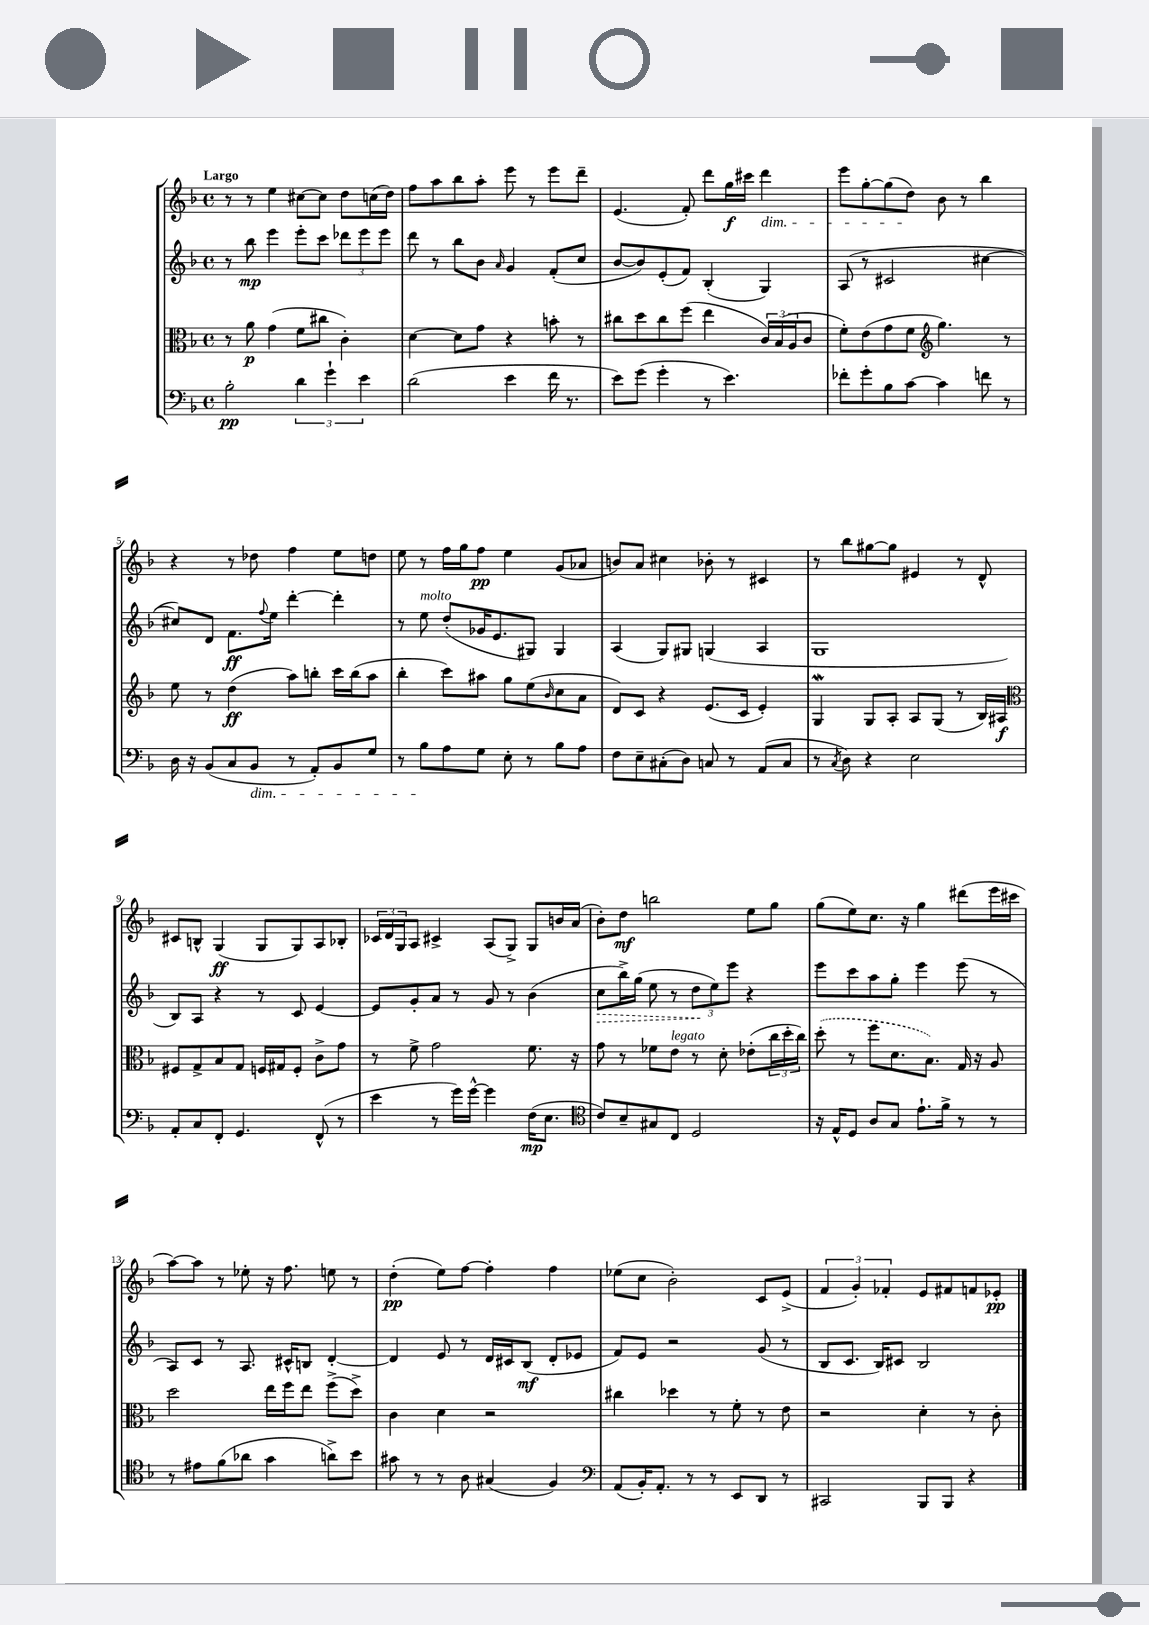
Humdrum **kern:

**kern	**kern	**kern	**kern
*staff4	*staff3	*staff2	*staff1
*clefF4	*clefC3	*clefG2	*clefG2
*k[b-]	*k[b-]	*k[b-]	*k[b-]
*M4/4	*M4/4	*M4/4	*M4/4
*met(c)	*met(c)	*met(c)	*met(c)
2B-'	8r	8r	8r
.	8a	8bb-	8r
.	(4g	4eee	4ee
6d	8f	8eee'	[8cc#
.	8cc#	8ccc	8cc#]
6g`	.	.	.
.	4c')	12ddd-	8dd
6e	.	12eee	.
.	.	.	(16cc
.	.	12eee	.
.	.	.	16dd)
=	=	=	=
(2d	[4d	8ddd	8ff
.	.	8r	8aa
.	8d]	8bb-	8bb-
.	8g	8b-	8aa'
.	.	16qqa	.
4e	4r	4g	8eee
.	.	.	8r
16f	8b'	(8f'	8eee
8.r	.	.	.
.	8r	8cc	8ddd~
=	=	=	=
8e)	8cc#	[8b-	(4.e
(8g	8dd	8b-])	.
4g'	8cc#	(8e'	.
.	(8ff	8f)	8f')
8r	4ee	(4B-'	8ddd
4.e)	.	.	16gg
.	.	.	16ccc#
.	24c)	4G)	4ddd
.	(24B-	.	.
.	24A	.	.
.	8c	.	.
=	=	=	=
8f-'	8f')	(8A	8eee
8g'	(8e	8r	[8gg'
8B-	8g	2c#	(8gg]
[8c	8f	.	8dd)
*	*clefG2	*	*
4c]	4.gg)	.	8b-
.	.	.	8r
8f	.	[4cc#	4bb-
8r	8r	.	.
=	=	=	=
16D	8ee	8cc#])	4r
16r	.	.	.
(8BB-	8r	8d	.
8C	(4dd	8.f	8r
8BB-	.	.	8dd-
.	.	8qqff	.
.	.	16ee	.
8r	8aa)	[4ddd'	4ff
8AA')	8bb'	.	.
8BB-	16ccc	4ddd']	8ee
.	(16bb	.	.
8G	8aa	.	8dd
=	=	=	=
8r	4bb-'	8r	8ee
8B-	.	8ee	8r
8A	8ccc)	(8dd'	16ff
.	.	.	16gg
8G	8aa#	16g-	8ff
.	.	8.e	.
8E'	8gg	.	4ee
8r	(8ee	8G#)	.
.	16qqb-	.	.
8B-	8cc	4G#	(8g
8A	8a	.	8a-
=	=	=	=
8F	8d)	(4A	8b)
8E~	8c	.	8a
(8C#'	4r	8G)	4cc#
8D)	.	8G#	.
8C	(8.e	(4G	8b-'
8r	.	.	8r
.	16c	.	.
(8AA	4e')	4A	4c#
8C	.	.	.
=	=	=	=
8r	4G	1G	8r
8qC	.	.	.
8D)	.	.	8bb-
4r	8G	.	[8gg#
.	8A'	.	8gg#]
2E	8A	.	4e#
.	(8G	.	.
.	8r	.	8r
.	16B-)	.	8d^^
.	16A#	.	.
=	=	=	=
*	*clefC3	*	*
8AA'	8F#	8B-)	8c#
8C	8G^	8A	8B^^
8FF'	8B-	4r	(4G
4.GG	8G	.	.
.	16F	8r	8G
.	16G#	.	.
.	8F'	8c	8G)
(8FF^^	8c^	[4e	8A
8r	8g	.	8B-'
=	=	=	=
4e	8r	8e]	24c-
.	.	.	24d
.	.	.	24G
.	8f^	8g'	8A
8r	2g	8a	4c#^
16g)	.	8r	.
[16g^^	.	.	.
4g]	.	8g	(8A
.	.	8r	8G^)
(16F	8.f	(4b-	8G
8.E	.	.	.
.	.	.	16b
.	16r	.	(16a
=	=	=	=
*clefC4	*	*	*
8c)	8g	8cc	8b-')
8B-~	8r	16bb-^)	8dd
.	.	(16gg	.
8G#	8f-	8ee	2bb
8C	8e	8r	.
2D	8r	12dd	.
.	.	12ee)	.
.	8d'	.	.
.	.	12eee	.
.	(8e-'	4r	8ee
.	24cc	.	8gg
.	24dd'	.	.
.	24cc)	.	.
=	=	=	=
16r	(8dd'	8eee	(8gg
16E^^	.	.	.
8D	8r	8ccc	8ee)
8A	8ff	8aa	8.cc
8G	8.d	8gg'	.
.	.	.	16r
8.e`	.	4eee	4gg
.	8.B-)	.	.
16f^	.	.	.
8r	16G	(8eee	(8ddd#
.	16r	.	.
8r	8A	8r	16eee
.	.	.	16ccc#
=	=	=	=
8r	2dd	8A)	[8aa)
8e#	.	8c	8aa]
(8f	.	8r	8r
8a-	.	8.A	8ee-'
4g	16ee	.	16r
.	16ff	16c#^^	8.ff
.	8ee	8B	.
8a^)	(8ff^	[4d'	8ee
8b-	8dd^)	.	8r
=	=	=	=
8g#	4c	4d]	(4dd'
8r	.	.	.
8r	4d	8e	8ee)
8A	.	8r	[8ff
(4G#	2r	16d	4ff']
.	.	16c#	.
.	.	(8B-	.
4F)	.	8d'	4ff
.	.	8e-	.
=	=	=	=
*clefF4	*	*	*
(8AA	4cc#	8f)	(8ee-
16BB-')	.	8e	8cc
8.AA'	.	.	.
.	4dd-	2r	2b-')
8r	.	.	.
8r	8r	.	.
8EE	8f'	.	.
8DD	8r	(8g	8c
8r	8e	8r	(8e^
=	=	=	=
2CC#	2r	8B-	6f
.	.	8.c	.
.	.	.	6g')
.	.	16B-)	.
.	.	.	6f-'
.	.	8c#	.
8BBB-	4d'	2B-	8e
8BBB-	.	.	8f#
4r	8r	.	8f
.	8c'	.	8e-'
==	==	==	==
*-	*-	*-	*-
